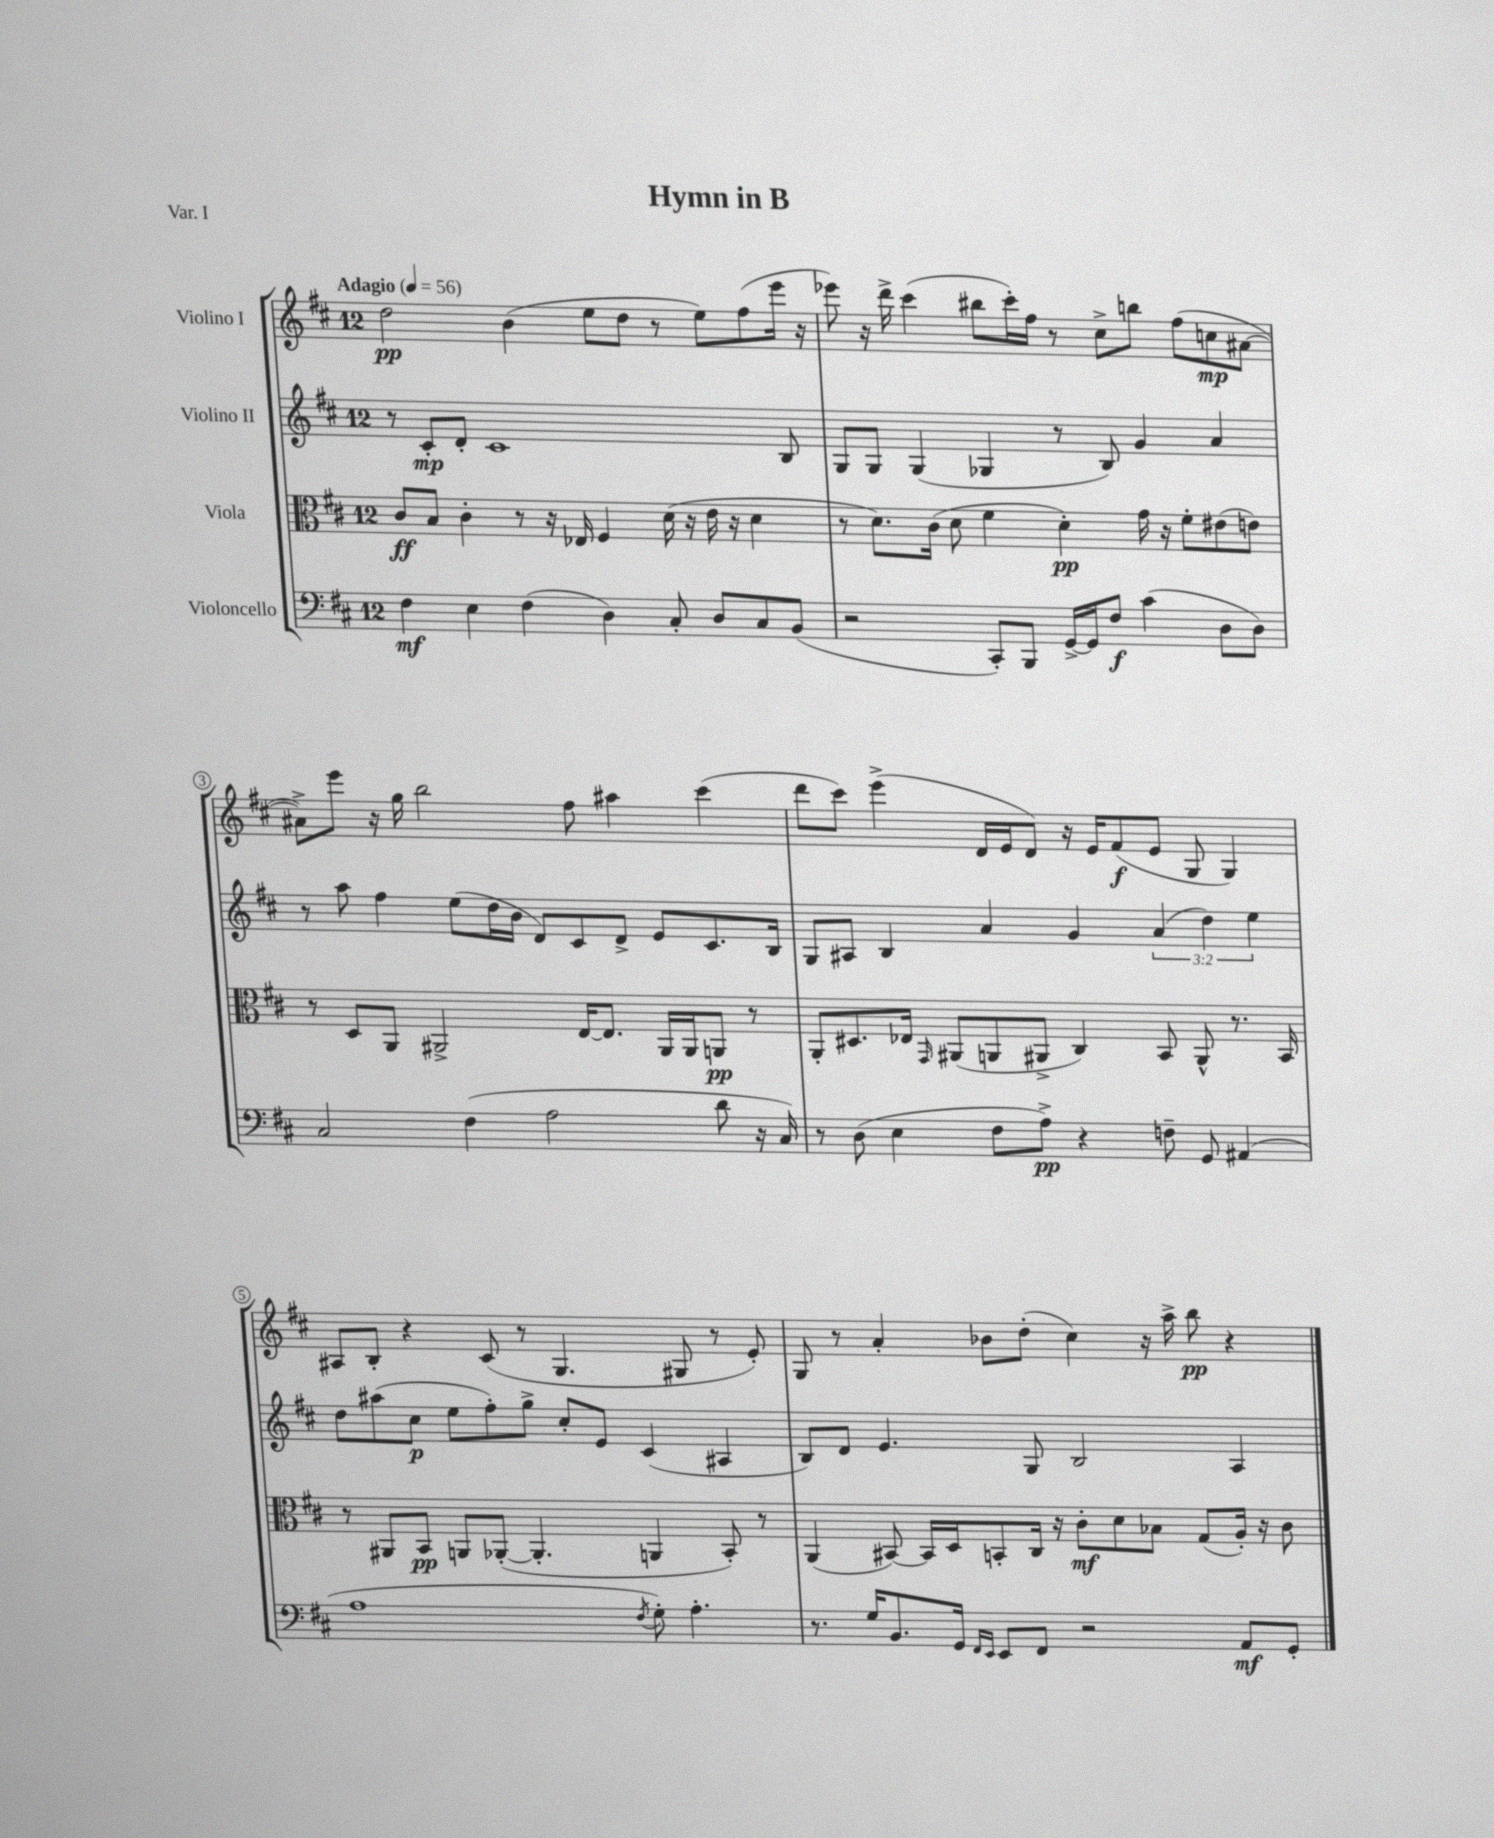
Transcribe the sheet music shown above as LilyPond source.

\header { title = "Hymn in B" piece = "Var. I" }
<<
\new StaffGroup <<
\new Staff = "s0" \with { instrumentName = "Violino I" } {
    \clef treble \key d \major \once \override Staff.TimeSignature.style = #'single-digit \time 12/8 \tempo "Adagio" 4 = 56
    d''2\pp b'4( e''8 d''8 r8 e''8) fis''8( e'''16 r16 |
    ees'''8) r16 d'''16-> cis'''4( bis''8 cis'''16-.) fis''16 r8 cis''8-> b''8 fis''8( c''8\mp ais'8~ |
    ais'8->) e'''8 r16 g''16 b''2 fis''8 ais''4 cis'''4( |
    d'''8 cis'''8) e'''4->( d'16 e'16 d'8) r16 e'16 fis'8\f( e'8 g8 g4) |
    ais8 b8-. r4 cis'8( r8 g4. gis8 r8 e'8-.) |
    g8 r8 a'4-. bes'8 d''8-.( cis''4) r16 a''16-> b''8\pp r4 \bar "|." |
}
\new Staff = "s1" \with { instrumentName = "Violino II" } {
    \clef treble \key d \major \once \override Staff.TimeSignature.style = #'single-digit \time 12/8 \override Staff.TupletNumber.text = #tuplet-number::calc-fraction-text
    r8 cis'8-.\mp d'8-. cis'1 b8 |
    g8 g8 g4( ges4 r8 b8) g'4 a'4 |
    r8 a''8 fis''4 e''8( d''16 b'16 d'8) cis'8 d'8-> e'8 cis'8. b16 |
    g8 ais8 b4 a'4 g'4 \tuplet 3/2 { a'4( d''4) e''4 } |
    d''8 ais''8( cis''8\p e''8 fis''8-.) g''8-> cis''8-. e'8 cis'4( ais4 |
    b8) d'8 e'4. g8 b2 a4 \bar "|." |
}
\new Staff = "s2" \with { instrumentName = "Viola" } {
    \clef alto \key d \major \once \override Staff.TimeSignature.style = #'single-digit \time 12/8
    cis'8\ff b8 cis'4-. r8 r16 ees16 fis4 d'16( r16 e'16 r16 d'4 |
    r8 d'8.) cis'16( d'8 fis'4 d'4-.\pp) g'16 r16 fis'8-. eis'8( e'8) |
    r8 d8 a,8 ais,2-> e16~ e8. ais,16 ais,16 a,8\pp r8 |
    a,8-. dis8. ees16 \grace { g,16 } ais,8( a,8 ais,8-> cis4) b,8 ais,8-^ r8. b,16 |
    r8 ais,8 b,8\pp a,8 aes,8~-.( aes,4.-. a,4 b,8-.) r8 |
    a,4( bis,8~) bis,16 d16 b,8-. cis16 r16 cis'8-.\mf d'8 bes8 g8( a16-.) r16 cis'8 \bar "|." |
}
\new Staff = "s3" \with { instrumentName = "Violoncello" } {
    \clef bass \key d \major \once \override Staff.TimeSignature.style = #'single-digit \time 12/8
    fis4\mf e4 fis4( d4) cis8-. d8 cis8 b,8( |
    r2 cis,8-.) b,,8 g,16~-> g,16 fis8\f cis'4( d8 d8) |
    cis2 fis4( a2 d'8 r16 cis16) |
    r8 d8( e4 fis8 a8->\pp) r4 f8-- g,8 ais,4( |
    a1 \acciaccatura { fis8 } g8-.) a4.-. |
    r8. g16 b,8. g,16 \grace { fis,16 e,16 } e,8 fis,8 r2 a,8\mf g,8-. \bar "|." |
}
>>
>>
\layout { \context { \Score \override BarNumber.stencil = #(make-stencil-circler 0.1 0.3 ly:text-interface::print) } }
